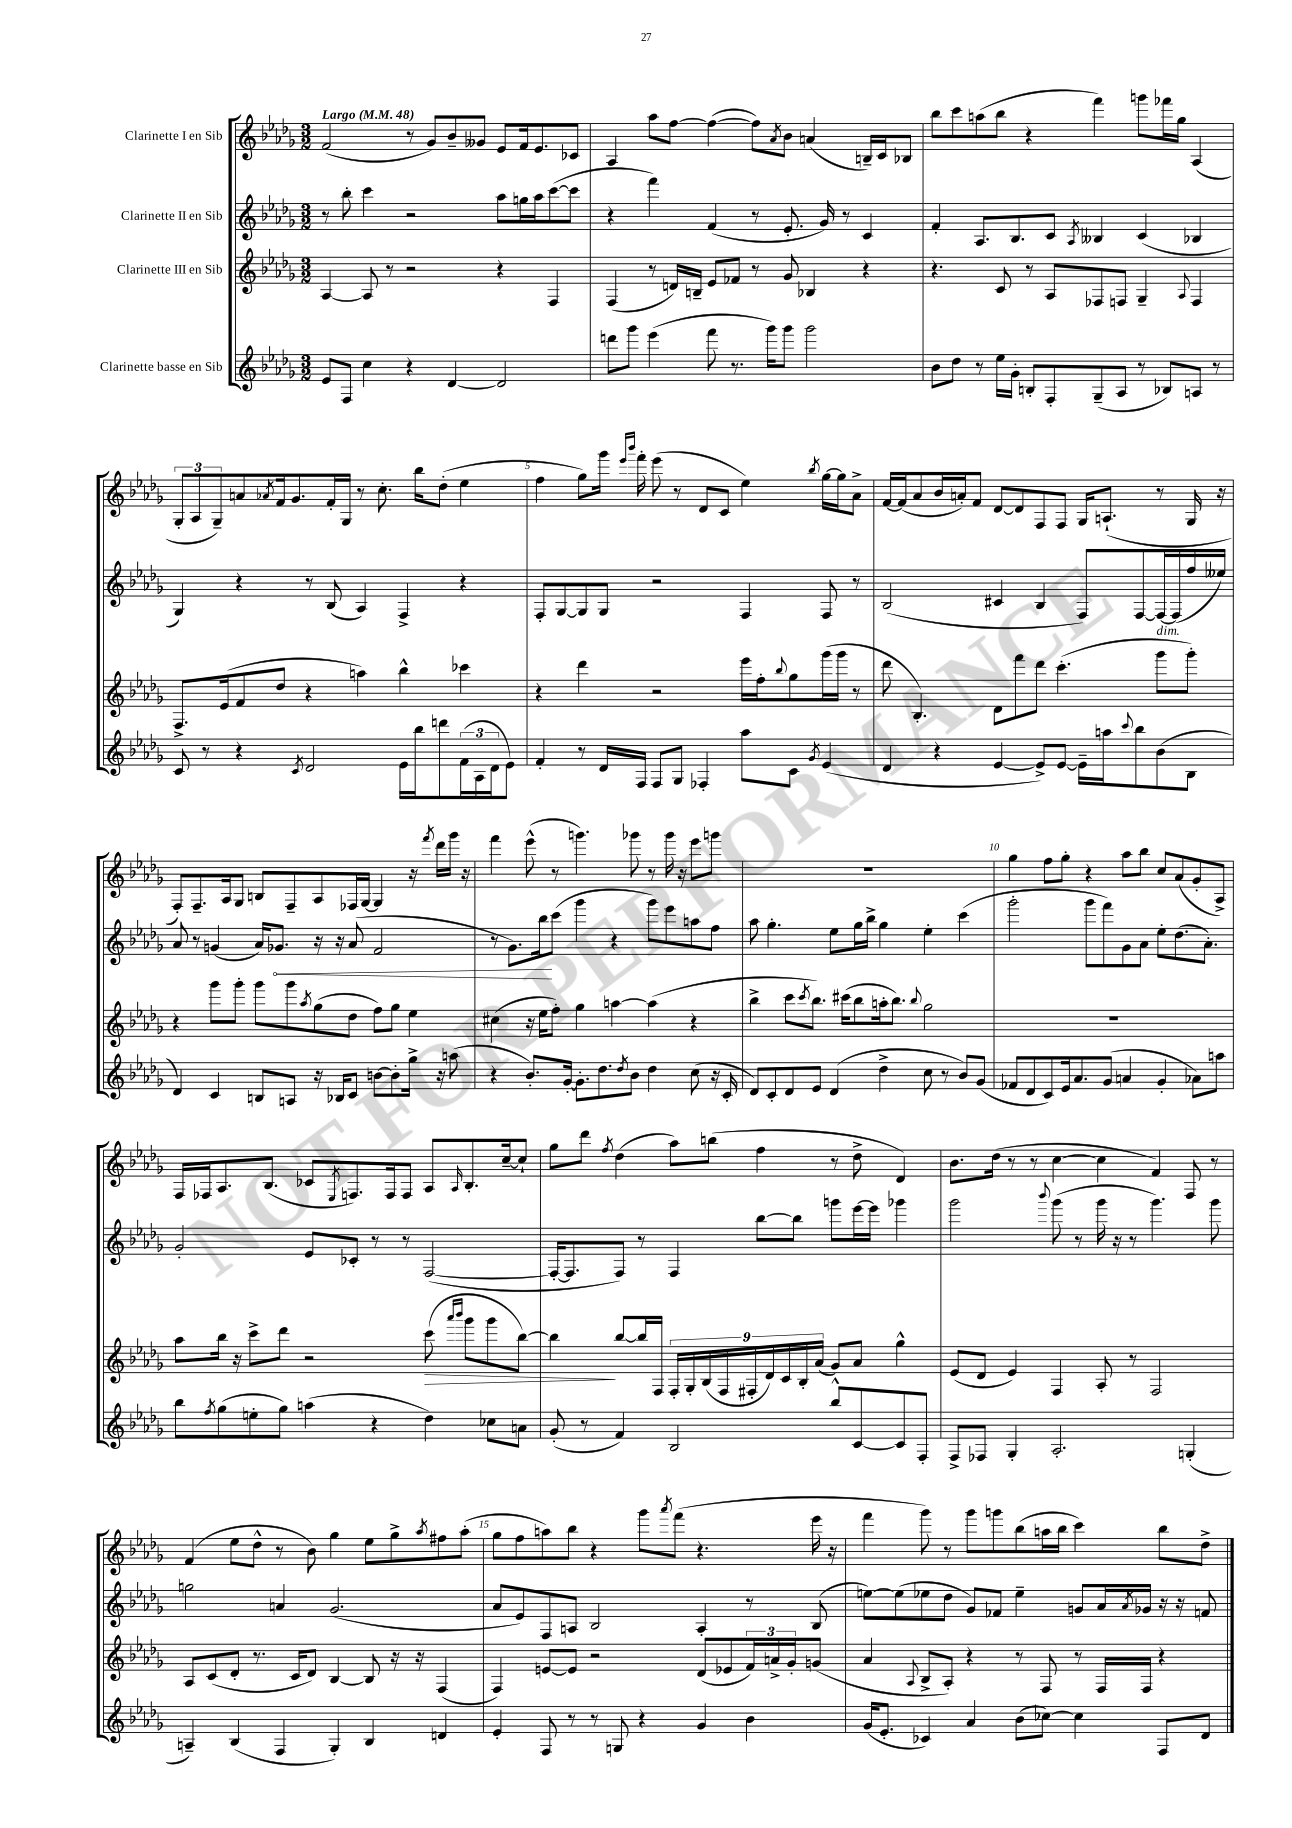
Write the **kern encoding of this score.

**kern	**kern	**dynam	**kern	**dynam	**kern
*part4	*part3	*part3	*part2	*part2	*part1
*staff4	*staff3	*staff3	*staff2	*staff2	*staff1
*I"Clarinette basse en Sib	*I"Clarinette III en Sib	*	*I"Clarinette II en Sib	*	*I"Clarinette I en Sib
*clefG2	*clefG2	*	*clefG2	*	*clefG2
*k[b-e-a-d-g-]	*k[b-e-a-d-g-]	*	*k[b-e-a-d-g-]	*	*k[b-e-a-d-g-]
*M3/2	*M3/2	*	*M3/2	*	*M3/2
*MM48	*MM48	*	*MM48	*	*MM48
=1	=1	=1	=1	=1	=1
!	!	!	!	!	!LO:TX:a:B:t=Largo
8e-/L	[4A-/	.	8r	.	(2f/
8F/J	.	.	8bb-'\	.	.
4cc\	8A-/]	.	4ccc\	.	.
.	8r	.	.	.	.
4r	2r	.	2r	.	8r
.	.	.	.	.	8g-/L)
[4d-/	.	.	.	.	8b-~/
.	.	.	.	.	8g--X/J
2d-/]	4r	.	8aa-\L	.	8e-/L
.	.	.	16ggn\L	.	16f/k
.	.	.	16aa-\J	.	8.e-/
.	4F/	.	([8ccc\	.	.
.	.	.	8ccc\J]	.	8c-X/J
=2	=2	=2	=2	=2	=2
8dddn\L	(4F/	.	4r	.	4A-/
8ggg-\J	.	.	.	.	.
(4eee-\	8r	.	4fff\)	.	8aa-\L
.	16dn/LL)	.	.	.	[8ff\J
.	16Bn~/JJ	.	.	.	.
8fff\	8e-/L	.	(4f/	.	(4ff\_
8.r	8f-X/J	.	.	.	.
.	8r	.	8r	.	8ff\L])
16ggg-\KL)	.	.	.	.	.
.	.	.	.	.	8qa-/
8ggg-\J	8g-/	.	8.e-'/	.	8b-\J
2ggg-\	4B-X/	.	.	.	(4an/
.	.	.	16g-/)	.	.
.	.	.	8r	.	.
.	4r	.	4c/	.	16Bn~/LL)
.	.	.	.	.	16c/J
.	.	.	.	.	8B-X/J
=3	=3	=3	=3	=3	=3
8b-\L	4.r	.	4f'/	.	8bb-\L
8dd-\J	.	.	.	.	8ccc\
8r	.	.	8.A-/L	.	(8aan\
16ee-\LL	8c/	.	.	.	8bb-\J
16g-'\JJ	.	.	8.B-/	.	.
8Bn'/L	8r	.	.	.	4r
8F'/	8A-/L	.	8c/J	.	.
.	.	.	8qA-/	.	.
(8G-~/	8F-X/	.	4B--X/	.	4fff\)
8A-/J	8Fn/J	.	.	.	.
8r	4G-~/	.	(4c/	.	8gggn\L
8B-X/L)	.	.	.	.	16fff-X\L
.	.	.	.	.	16gg-\JJ
.	8qqA-/	.	.	.	.
8An/J	4F/	.	4B-X/	.	(4A-/
8r	.	.	.	.	.
!!LO:LB:g=z
=4	=4	=4	=4	=4	=4
8c/	8.F^/L	.	4G-/)	.	12G-'/L
.	.	.	.	.	12A-/
8r	.	.	.	.	.
.	.	.	.	.	12G-~/)
.	(16e-/k	.	.	.	.
4r	8f/	.	4r	.	8an/
.	.	.	.	.	8qa-X/
.	8dd-/J	.	.	.	16f/k
.	.	.	.	.	8.g-/
8qc/	.	.	.	.	.
2d-/	4r	.	8r	.	.
.	.	.	(8B-/	.	16f'/L
.	.	.	.	.	16G-/JJ
.	4aan\)	.	4A-/)	.	8r
.	.	.	.	.	8.cc'\
16e-\LL	4bb-^^\	.	4F^/	.	.
16bb-\J	.	.	.	.	16bb-\KL
8dddn\	.	.	.	.	(8dd-'\J
(24f\L	4ccc-X\	.	4r	.	4ee-\
24A-\	.	.	.	.	.
24d-\J	.	.	.	.	.
8e-\J)	.	.	.	.	.
=5	=5	=5	=5	=5	=5
4f'/	4r	.	8F'/L	.	4ff\
.	.	.	[8G-/	.	.
8r	4ddd-\	.	8G-/]	.	8gg-\L)
16d-/LL	.	.	8G-/J	.	16ggg-\Jk
.	.	.	.	.	16qqeee-/LL
.	.	.	.	.	16qqbbb-/JJ
16F/JJ	.	.	.	.	16fff'\
8F/L	2r	.	2r	.	(8eee-\
8G-/J	.	.	.	.	8r
4F-X'/	.	.	.	.	8d-/L
.	.	.	.	.	8c/J
8aa-\L	16eee-\LL	.	4F/	.	4ee-\)
.	16ff'\J	.	.	.	.
.	8qqbb-/	.	.	.	.
8c\J	8gg-\	.	.	.	.
8qg-/	.	.	.	.	8qbb-/
(4e-/	(16ggg-\L	.	8F/	.	[16gg-\LL
.	16ggg-\JJ	.	.	.	16gg-\J]
.	8r	.	8r	.	8a-^\J
=6	=6	=6	=6	=6	=6
4d-/	8ddd-\	.	(2B-/	.	[16f/LL
.	.	.	.	.	(16f/J]
.	4.B-'/)	.	.	.	8a-/
4r	.	.	.	.	16b-/L
.	.	.	.	.	16an'/J)
.	.	.	.	.	8f/J
[4e-/	8d-\L	.	4c#X/	.	[8d-/L
.	8fff\	.	.	.	8d-/]
8e-^/L])	8ddd-\J	.	4B-/	.	8F/
[8e-/J	(4.ccc'\	.	.	.	8F/J
16e-~\LL]	.	.	8F/L)	.	16G-/KL
16aan\J	.	.	.	.	(8.An`/J
8qqccc/	.	.	.	.	.
8bb-\	.	.	[8F/	.	.
!	!LO:TX:a:i:t=dim.	!	!	!	!
(8b-\	8ggg-\L	.	16F/L_	.	8r
.	.	.	(16F/]	.	.
8B-\J	8ggg-'\J)	.	16ff/	.	16G-/
.	.	.	16ee--X/JJ)	.	16r
!!LO:LB:g=z
=7	=7	=7	=7	=7	=7
4d-/)	4r	.	8a-/	.	8F'/L)
.	.	.	8r	.	8.F~/
4c/	8ggg-\L	.	(4gn/	.	.
.	.	.	.	.	16A-/k
.	8ggg-'\J	.	.	.	8G-/J
8Bn/L	8ggg-\L	.	16a-/KL)	.	8Bn/L
!	!	!	!	!LO:HP:b	!
.	.	.	8.g-X/J	<	.
8An/J	8ggg-\	.	.	.	8F~/
.	8qaa-/	.	.	.	.
16r	(8gg-\	.	16r	.	8A-/
16B-X/KL	.	.	16r	.	.
8c/J	8dd-\J	.	(8a-/	.	16F-X/L
.	.	.	.	.	[16G-/JJ
[8bn\L	8ff\L)	.	2f/	.	4G-/]
8b'\]	8gg-\J	.	.	.	.
16gg-^\Jk	4ee-\	.	.	.	16r
.	.	.	.	.	8qfff/
16r	.	.	.	.	16ddd-\LL
(8aan\	.	.	.	.	16ggg-\JJ
.	.	.	.	.	16r
=8	=8	=8	=8	=8	=8
4r	(4cc#X\	.	8r	.	4fff\
.	.	.	8.g-\L)	.	.
8.b-'/L)	16r	.	.	.	(8eee-^^\
.	16ee-\KL	.	16bb-\k	.	.
.	8ff'\J)	.	(8ccc\J	[	8r
[16g-'/Jk	.	.	.	.	.
8.g-'\L]	4gg-\	.	4ggg-\	.	4.gggn\)
8.dd-\	.	.	.	.	.
.	[4aan\	.	4r	.	.
8qdd-/	.	.	.	.	.
8b-\J	.	.	.	.	8ggg-X\
4dd-\	(4aa\]	.	8ggg-\L)	.	8r
.	.	.	8eee-\	.	16ggg-\
.	.	.	.	.	16r
(8cc\	4r	.	8aan\	.	8eee-\L
16r	.	.	8ff\J	.	8gggn\J
16c'/	.	.	.	.	.
=9	=9	=9	=9	=9	=9
8d-/L)	4bb-^\	.	8aa-\	.	1.r
8c'/	.	.	4.gg-'\	.	.
8d-/	8ccc\L	.	.	.	.
.	8qccc/	.	.	.	.
8e-/J	8.bb-\J)	.	.	.	.
(4d-/	.	.	8ee-\L	.	.
.	(16ccc#X\KL	.	.	.	.
.	8bb-\	.	16gg-\L	.	.
.	.	.	16bb-^\JJ	.	.
4dd-^\	16aan'\k	.	4gg-\	.	.
.	8.bb-\J)	.	.	.	.
.	8qqbb-/	.	.	.	.
8cc\	2gg-\	.	4ee-'\	.	.
8r	.	.	.	.	.
8b-/L)	.	.	(4ccc\	.	.
(8g-/J	.	.	.	.	.
=10	=10	=10	=10	=10	=10
8f-X/L	1.r	.	2ggg-'\	.	4gg-\
8d-/	.	.	.	.	.
8c/)	.	.	.	.	8ff\L
16e-/k	.	.	.	.	8gg-'\J
8.a-/	.	.	.	.	.
.	.	.	8ggg-\L	.	4r
(8g-/J	.	.	8fff\)	.	.
4an/	.	.	8g-\	.	8aa-\L
.	.	.	8a-\J	.	8bb-\J
4g-'/	.	.	8ee-'\L	.	8cc/L
.	.	.	(8.dd-\	.	(8a-/
8a-X\L)	.	.	.	.	8g-'/
.	.	.	8.a-'\J)	.	.
8aan\J	.	.	.	.	8A-^/J)
!!LO:LB:g=z
=11	=11	=11	=11	=11	=11
8bb-\L	8aa-\L	.	2g-'/	.	16F/LL
.	.	.	.	.	16F-X/J
8qff/	.	.	.	.	.
(8gg-\	16bb-\Jk	.	.	.	8.A-/
.	16r	.	.	.	.
8een'\	8ccc^\L	.	.	.	.
.	.	.	.	.	(8.B-/J
8gg-\J)	8ddd-\J	.	.	.	.
(4aan\	2r	.	8e-/L	.	8c-X/L
.	.	.	.	.	8qE-/
.	.	.	8c-X'/J	.	8.Fn/)
4r	.	.	8r	.	.
.	.	.	.	.	16F/k
.	.	.	8r	.	8F/J
!	!	!LO:HP:b	!	!	!
4dd-\)	(8ccc\	>	([2F/	.	8A-/L
.	16qqaaa-/LL	.	.	.	.
.	16qqbbb-/JJ	.	.	.	16qqA-/
.	8ggg-\L	.	.	.	8.B-'/
8cc-X\L	8ggg-\	.	.	.	.
.	.	.	.	.	[16cc~/k
8an\J	[8bb-\J)	.	.	.	8cc`/J]
=12	=12	=12	=12	=12	=12
(8g-'/	4bb-\]	.	16F'/KL_	.	8gg-\L
.	.	.	8.F/]	.	.
8r	.	.	.	.	8ddd-\J
.	.	.	.	.	8qff/
4f/)	[8bb-/L	]	8F/J)	.	(4dd-\
.	16bb-/L]	.	8r	.	.
.	16F/JJ	.	.	.	.
2B-/	18F'/LL	.	4F/	.	8aa-\L)
.	18G-'/	.	.	.	.
.	(18B-/	.	.	.	.
.	.	.	.	.	(8bbn\J
.	18F/	.	.	.	.
.	18F#X'/	.	.	.	.
.	.	.	[8bb-\L	.	4ff\
.	18d-/)	.	.	.	.
.	18c/	.	.	.	.
.	.	.	8bb-\J]	.	.
.	18B-'/	.	.	.	.
.	(18a-/JJ	.	.	.	.
8bb-^^/L	8g-/L)	.	8gggn\L	.	8r
[8c/	8a-/J	.	[16eee-\L	.	8dd-^\
.	.	.	16eee-\JJ]	.	.
8c/]	4gg-^^\	.	4ggg-X\	.	4d-/)
8F'/J	.	.	.	.	.
=13	=13	=13	=13	=13	=13
8F^/L	(8e-/L	.	2ggg-\	.	8.b-\L
8F-X/J	8d-/J	.	.	.	.
.	.	.	.	.	(16dd-\Jk
4G-'/	4e-/)	.	.	.	8r
.	.	.	.	.	8r
.	.	.	8qqbbb-/	.	.
2.A-'/	4F/	.	(8ggg-\	.	[4cc\
.	.	.	8r	.	.
.	8A-'/	.	16ggg-\	.	4cc\]
.	.	.	16r	.	.
.	8r	.	8r	.	.
.	2F/	.	4.ggg-\)	.	4f/)
(4Gn'/	.	.	.	.	8F/
.	.	.	8ggg-\	.	8r
!!LO:LB:g=z
=14	=14	=14	=14	=14	=14
4An~/)	8A-/L	.	2ggn\	.	(4f/
.	(8c/	.	.	.	.
(4B-/	8d-'/J	.	.	.	8ee-\L
.	8.r	.	.	.	8dd-^^\J
4F/	.	.	4an/	.	8r
.	16c/KL	.	.	.	.
.	8d-/J)	.	.	.	8b-\)
4G-'/)	[4B-/	.	(2.g-/	.	4gg-\
4B-/	8B-/]	.	.	.	8ee-\L
.	16r	.	.	.	8gg-^\
.	16r	.	.	.	.
.	.	.	.	.	8qaa-/
4dn/	(4F/	.	.	.	8ff#X\
.	.	.	.	.	(8aa-'\J
=15	=15	=15	=15	=15	=15
4e-'/	4F/)	.	8a-/L	.	8gg-\L
.	.	.	8e-/)	.	8ff\
8F/	[8en/L	.	8F/	.	8aan\)
8r	8e/J]	.	8An/J	.	8bb-\J
8r	2r	.	2B-/	.	4r
8Gn/	.	.	.	.	.
4r	.	.	.	.	8ggg-\L
.	.	.	.	.	8qaaa-/
.	.	.	.	.	(8fff\J
4g-/	(8d-/L	.	4A'/	.	4.r
.	8e-X/	.	.	.	.
4b-\	24f/L)	.	8r	.	.
.	24an^/	.	.	.	.
.	24g-'/J	.	.	.	.
.	(8gn/J	.	(8B-/	.	16eee-\
.	.	.	.	.	16r
=16	=16	=16	=16	=16	=16
(16g-/KL	4a-/	.	[8een\L)	.	4fff\
8.e-'/J	.	.	.	.	.
.	.	.	(8ee\]	.	.
.	8qqA-/	.	.	.	.
4c-X/)	8B-^/L	.	8ee-X\	.	8ggg-\)
.	8A-'/J)	.	8dd-\J	.	8r
4a-/	4r	.	8g-/L)	.	8ggg-\L
.	.	.	8f-X/J	.	8gggn\
(8b-\L	8r	.	4ee-~\	.	(8bb-\
[8cc-X\J)	8F/	.	.	.	16aan\L
.	.	.	.	.	16bb-\JJ
4cc-\]	8r	.	8gn/L	.	4ccc\)
.	16F/LL	.	16a-/L	.	.
.	.	.	8qa-/	.	.
.	16F/JJ	.	16g-X/JJ	.	.
8F/L	4r	.	16r	.	8bb-\L
.	.	.	16r	.	.
8d-/J	.	.	8fn/	.	8dd-^\J
==	==	==	==	==	==
*-	*-	*-	*-	*-	*-
